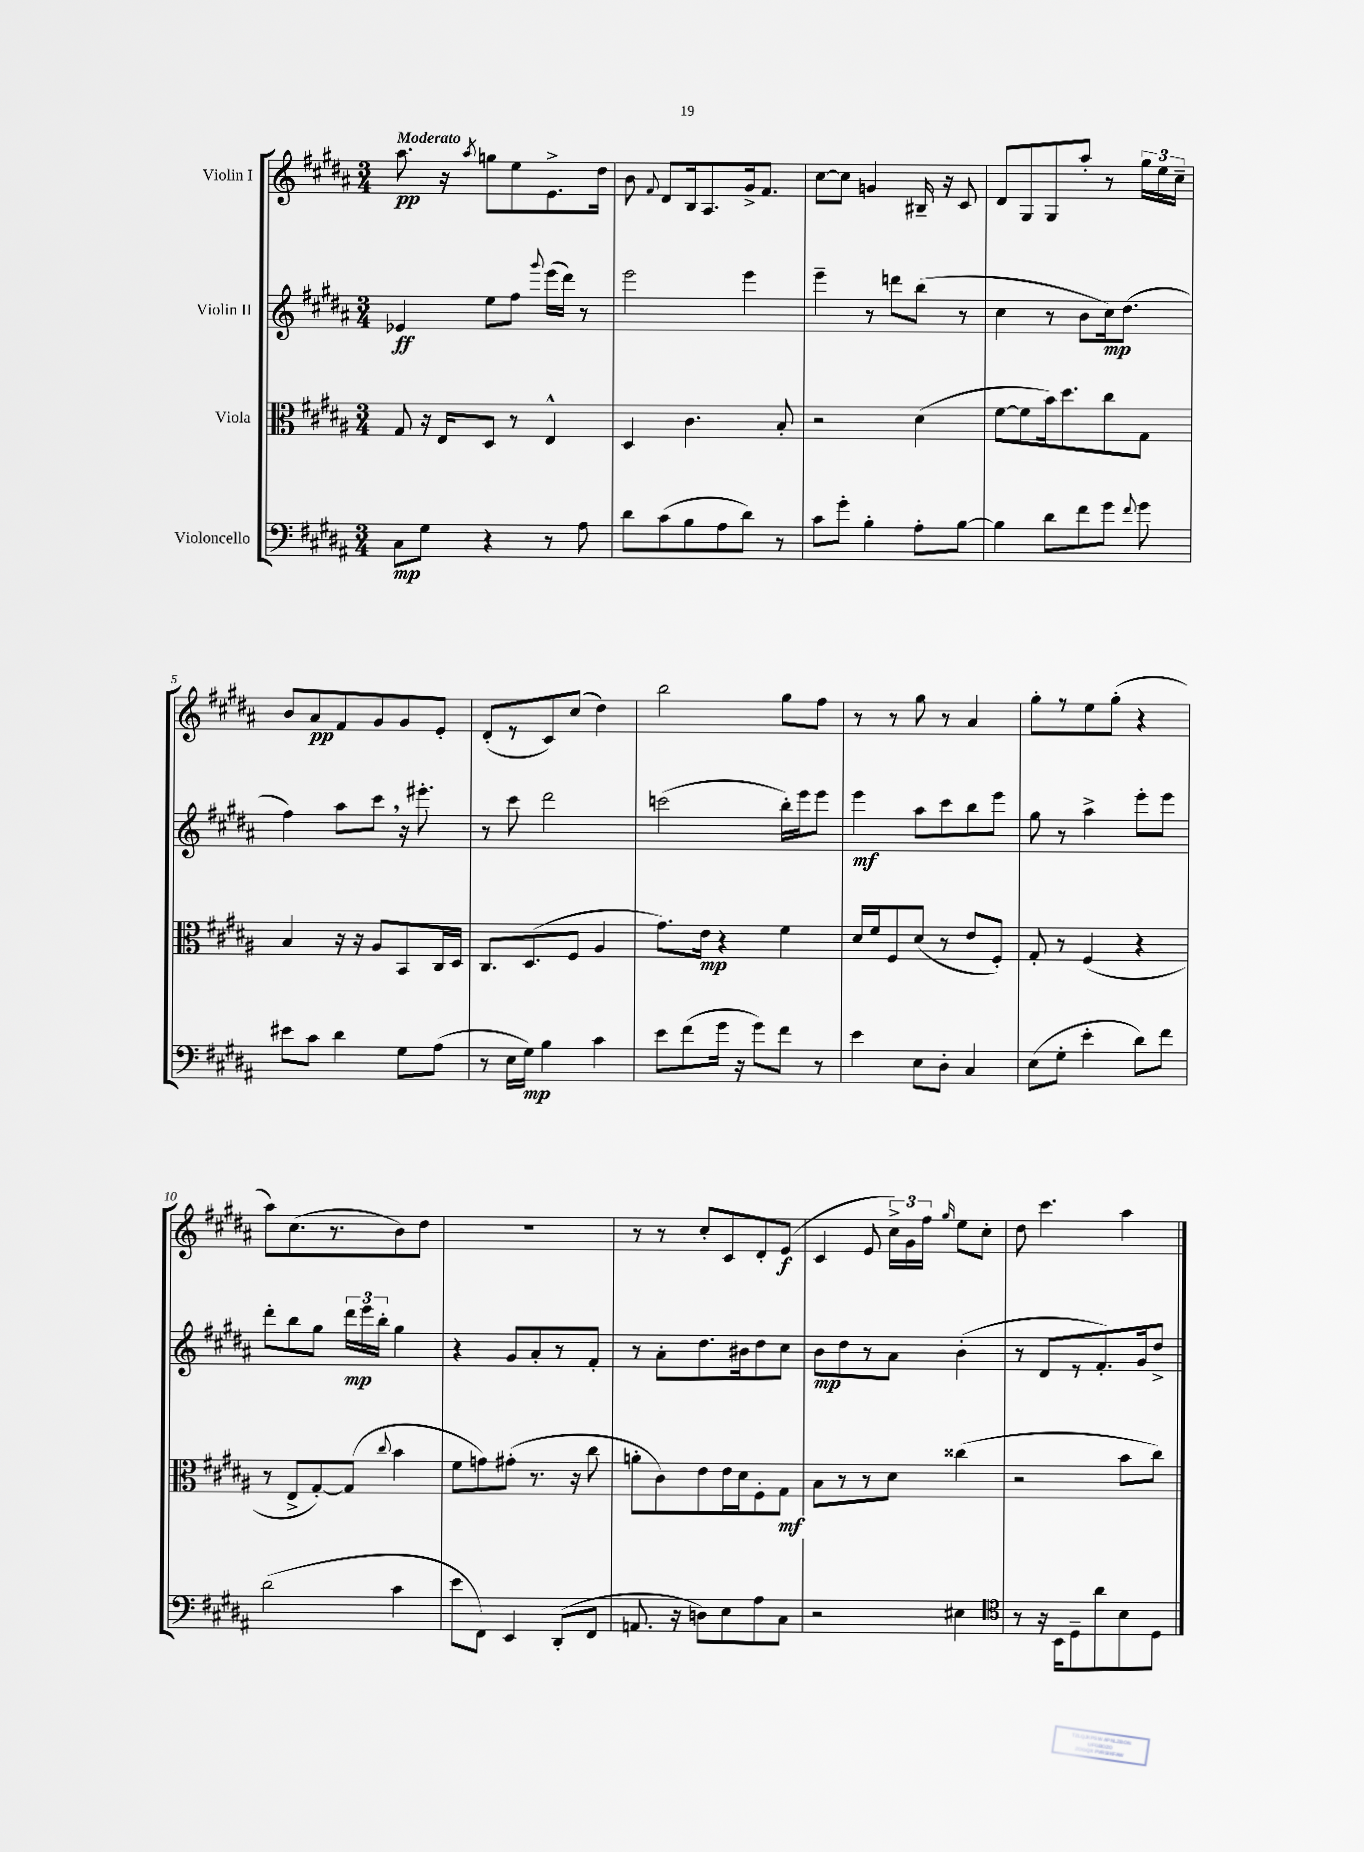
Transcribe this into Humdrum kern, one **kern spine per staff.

**kern	**dynam	**kern	**dynam	**kern	**dynam	**kern	**dynam
*part4	*part4	*part3	*part3	*part2	*part2	*part1	*part1
*staff4	*staff4	*staff3	*staff3	*staff2	*staff2	*staff1	*staff1
*I"Violoncello	*	*I"Viola	*	*I"Violin II	*	*I"Violin I	*
*clefF4	*	*clefC3	*	*clefG2	*	*clefG2	*
*k[f#c#g#d#a#]	*	*k[f#c#g#d#a#]	*	*k[f#c#g#d#a#]	*	*k[f#c#g#d#a#]	*
*M3/4	*	*M3/4	*	*M3/4	*	*M3/4	*
=1	=1	=1	=1	=1	=1	=1	=1
!	!	!	!	!	!	!LO:TX:a:B:t=Moderato	!
8C#\L	mp	8G#/	.	4e-X/	ff	8.aa#\	pp
8G#\J	.	16r	.	.	.	.	.
.	.	16E/KL	.	.	.	16r	.
.	.	.	.	.	.	8qaa#/	.
4r	.	8D#/J	.	8ee\L	.	8ggn\L	.
.	.	8r	.	8ff#\J	.	8ee\	.
.	.	.	.	8qqggg#/	.	.	.
8r	.	4E^^/	.	(16eee\LL	.	8.e^\	.
.	.	.	.	16ddd#\JJ)	.	.	.
8A#\	.	.	.	8r	.	.	.
.	.	.	.	.	.	16dd#\Jk	.
=2	=2	=2	=2	=2	=2	=2	=2
8d#\L	.	4D#/	.	2eee\	.	8b\	.
.	.	.	.	.	.	8qqf#/	.
(8c#\	.	.	.	.	.	8d#/L	.
8B\	.	4.c#\	.	.	.	16B/k	.
.	.	.	.	.	.	8.A#/	.
8A#\	.	.	.	.	.	.	.
8d#\J)	.	.	.	4eee\	.	16g#^/k	.
.	.	.	.	.	.	8.f#/J	.
8r	.	8B'/	.	.	.	.	.
=3	=3	=3	=3	=3	=3	=3	=3
8c#\L	.	2r	.	4eee~\	.	[8cc#\L	.
8g#'\J	.	.	.	.	.	8cc#\J]	.
4B'\	.	.	.	8r	.	4gn/	.
.	.	.	.	8dddn\L	.	.	.
8A#'\L	.	(4d#\	.	(8bb\J	.	16B#X~/	.
.	.	.	.	.	.	16r	.
[8B\J	.	.	.	8r	.	8c#/	.
=4	=4	=4	=4	=4	=4	=4	=4
4B\]	.	[8f#\L	.	4cc#\	.	8d#/L	.
.	.	8f#\]	.	.	.	8G#/	.
8d#\L	.	16b\k)	.	8r	.	8G#/	.
.	.	8.dd#\	.	.	.	.	.
8f#\	.	.	.	8b\L	.	8aa#'/J	.
8g#\J	.	8cc#\	.	16cc#\k)	mp	8r	.
.	.	.	.	(8.dd#\J	.	.	.
8qqf#/	.	.	.	.	.	.	.
8g#\	.	8G#\J	.	.	.	24gg#\LL	.
.	.	.	.	.	.	24ee\	.
.	.	.	.	.	.	24cc#~\JJ	.
!!LO:LB:g=z
=5	=5	=5	=5	=5	=5	=5	=5
8e#X\L	.	4B/	.	4ff#\)	.	8b/L	.
8c#\J	.	.	.	.	.	8a#/	pp
4d#\	.	16r	.	8aa#\L	.	8f#/	.
.	.	16r	.	.	.	.	.
.	.	8A#/L	.	8ccc#,\J	.	8g#/	.
8G#\L	.	8BB/	.	16r	.	8g#/	.
.	.	.	.	8.eee#X'\	.	.	.
(8A#\J	.	16C#/L	.	.	.	8e'/J	.
.	.	16D#/JJ	.	.	.	.	.
=6	=6	=6	=6	=6	=6	=6	=6
8r	.	8.C#/L	.	8r	.	(8d#'/L	.
16E\LL	.	.	.	8ccc#\	.	8r	.
16G#\JJ)	mp	(8.D#/	.	.	.	.	.
4B\	.	.	.	2ddd#\	.	8c#/)	.
.	.	8F#/J	.	.	.	(8cc#/J	.
4c#\	.	4A#/	.	.	.	4dd#\)	.
=7	=7	=7	=7	=7	=7	=7	=7
8e\L	.	8.g#\L)	.	(2cccn\	.	2bb\	.
(8f#\	.	.	.	.	.	.	.
.	.	16e\Jk	mp	.	.	.	.
16g#\Jk	.	4r	.	.	.	.	.
16r	.	.	.	.	.	.	.
8g#\L)	.	.	.	.	.	.	.
8f#\J	.	4f#\	.	16bb'\LL)	.	8gg#\L	.
.	.	.	.	16eee\J	.	.	.
8r	.	.	.	8eee\J	.	8ff#\J	.
=8	=8	=8	=8	=8	=8	=8	=8
4e\	.	16d#/LL	.	4eee\	mf	8r	.
.	.	16f#/J	.	.	.	.	.
.	.	8F#/	.	.	.	8r	.
8E\L	.	(8d#/J	.	8aa#\L	.	8gg#\	.
8D#'\J	.	8r	.	8ccc#\	.	8r	.
4C#/	.	8e/L	.	8bb\	.	4a#/	.
.	.	8F#'/J)	.	8eee\J	.	.	.
=9	=9	=9	=9	=9	=9	=9	=9
(8E\L	.	8G#'/	.	8gg#\	.	8gg#'\L	.
8G#'\J	.	8r	.	8r	.	8r	.
4e'\	.	(4F#/	.	4aa#^\	.	8ee\	.
.	.	.	.	.	.	(8gg#'\J	.
8d#\L)	.	4r	.	8eee'\L	.	4r	.
8f#\J	.	.	.	8eee\J	.	.	.
!!LO:LB:g=z
=10	=10	=10	=10	=10	=10	=10	=10
(2d#\	.	8r	.	8ddd#'\L	.	8aa#\L)	.
.	.	8E^/L	.	8bb\	.	(8.cc#\	.
.	.	[8G#'/)	.	8gg#\J	.	.	.
.	.	.	.	.	.	8.r	.
.	.	(8G#/J]	.	24ddd#\LL	mp	.	.
.	.	.	.	24eee\	.	.	.
.	.	.	.	24bb'\JJ	.	.	.
.	.	8qqcc#/	.	.	.	.	.
4c#\	.	4b\	.	4gg#\	.	8b\)	.
.	.	.	.	.	.	8dd#\J	.
=11	=11	=11	=11	=11	=11	=11	=11
8e\L	.	8f#\L	.	4r	.	2.r	.
8FF#\J)	.	8gn\)	.	.	.	.	.
4EE/	.	(8g#X'\J	.	8g#/L	.	.	.
.	.	8.r	.	8a#'/	.	.	.
(8DD#'/L	.	.	.	8r	.	.	.
.	.	16r	.	.	.	.	.
8FF#/J	.	8cc#\	.	8f#'/J	.	.	.
=12	=12	=12	=12	=12	=12	=12	=12
8.AAn/	.	8an'\L	.	8r	.	8r	.
.	.	8c#\)	.	8a#'\L	.	8r	.
16r	.	.	.	.	.	.	.
8Dn\L)	.	8e\	.	8.dd#\	.	8cc#'/L	.
8E\	.	16e\L	.	.	.	8c#/	.
.	.	16d#\J	.	16b#X\k	.	.	.
8A#\	.	8F#'\	.	8dd#\	.	8d#'/	.
8C#\J	.	8G#\J	mf	8cc#\J	.	(8e/J	f
=13	=13	=13	=13	=13	=13	=13	=13
2r	.	8B\L	.	8b\L	mp	4c#/	.
.	.	8r	.	8dd#\	.	.	.
.	.	8r	.	8r	.	8e/	.
.	.	8d#\J	.	8a#\J	.	24cc#^\LL)	.
.	.	.	.	.	.	24g#\	.
.	.	.	.	.	.	24ff#\JJ	.
.	.	.	.	.	.	16qqgg#/	.
4E#X\	.	(4cc##X\	.	(4b'\	.	8ee\L	.
.	.	.	.	.	.	8cc#'\J	.
=14	=14	=14	=14	=14	=14	=14	=14
*clefC4	*	*	*	*	*	*	*
8r	.	2r	.	8r	.	8dd#\	.
16r	.	.	.	8d#/L	.	4.ccc#\	.
16BB\KL	.	.	.	.	.	.	.
8D#~\	.	.	.	8r	.	.	.
8a#\	.	.	.	8.f#'/)	.	.	.
8B\	.	8b\L	.	.	.	4aa#\	.
.	.	.	.	16g#/k	.	.	.
8D#\J	.	8cc#\J)	.	8dd#^/J	.	.	.
==	==	==	==	==	==	==	==
*-	*-	*-	*-	*-	*-	*-	*-
